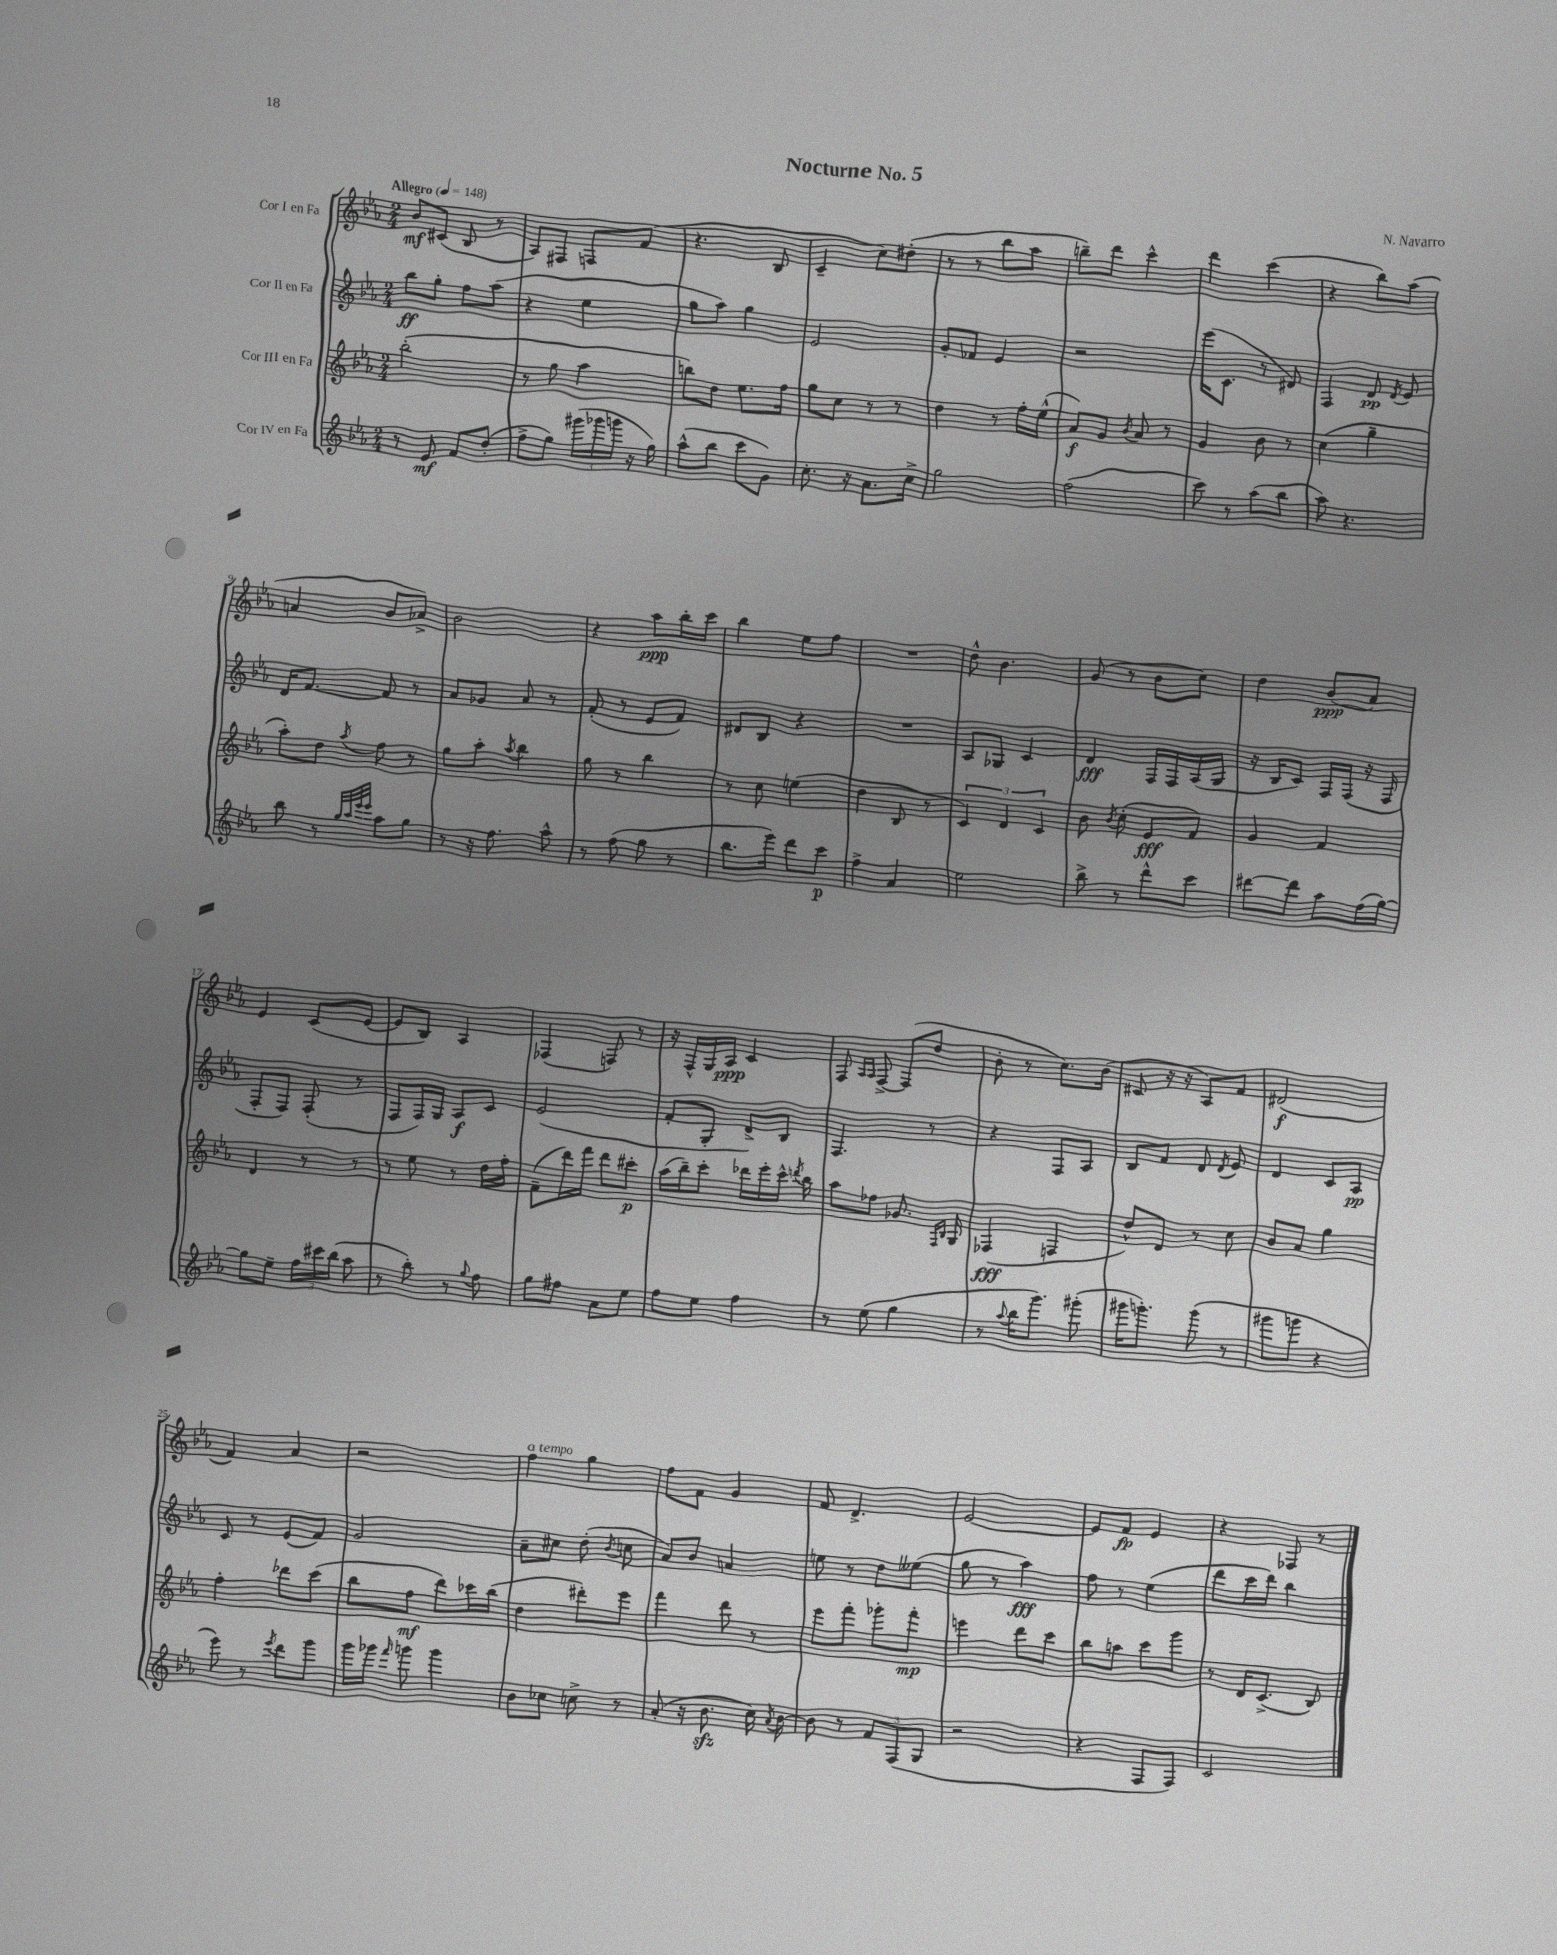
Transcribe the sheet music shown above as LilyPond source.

\header { title = "Nocturne No. 5" composer = "N. Navarro" }
<<
\new StaffGroup <<
\new Staff = "s0" \with { instrumentName = "Cor I en Fa" } {
    \clef treble \key ees \major \numericTimeSignature \time 2/4 \tempo "Allegro" 4 = 148
    \autoBeamOff bes'8[\mf cis'8]( bes8 r8 |
    aes8[) fis8] f8[ f'8]( |
    r4. bes8 |
    c'4-- c''8[) dis''8]-.( |
    r8 r8 bes''8[ aes''8] |
    b''8[--) d'''8] c'''4-^ |
    d'''4 c'''4( |
    r4 bes''8[) aes''8]( |
    a'4 bes'8[ aes'8]->) |
    bes'2 |
    r4 aes''8[\ppp bes''16-. c'''16] |
    bes''4 ees''8[ f''8] |
    R2 |
    d''8-^ bes'4. |
    g'8( r8 bes'8[ c''8]) |
    d''4 bes'8[\ppp( aes'8]) |
    ees'4 c'8[( ees'8]~ |
    ees'8[ bes8]) aes4 |
    fes4( f8) r8 |
    r16 f16[-^ g16 aes16]\ppp c'4 |
    f8 \grace { aes16[ aes16] } f8~-> f8[( d''8] |
    bes'8-. r8 c''8.[) bes'16]( |
    cis'8 r16 r16 aes8[) f'8] |
    dis'2\f( |
    f'4) aes'4 |
    r2 |
    f''4^\markup { \italic "a tempo" } g''4 |
    f''8[ f'8] g'4 |
    f'8 d'4.-> |
    ees'2~ |
    ees'8[ f'8]\fp ees'4 |
    r4 fes8 r8 \bar "|." |
}
\new Staff = "s1" \with { instrumentName = "Cor II en Fa" } {
    \clef treble \key ees \major \numericTimeSignature \time 2/4
    \autoBeamOff bes''8[\ff g''8]-. f''8[ aes''8]( |
    r4 ees''4 |
    g''8[ aes''8]) g''4 |
    ees'2 |
    g'8[-. fes'8] ees'4 |
    r2 |
    ees'''16[( c'8.] r8 dis'8) |
    f4 d'8\pp \acciaccatura { d'8 } ees'8 |
    d'16[ f'8.]~ f'8 r8 |
    aes'8[ ges'8] aes'8 r8 |
    f'8-.( r8 ees'8[ f'8]) |
    dis'8[ bes8] r4 |
    R2 |
    aes8[ ges8] c'4 |
    d'4\fff f16[ f16 aes16( g16] |
    r16 bes16[ c'8]) f16[ f16]( r16 f16 |
    f8[-. f8]) f8-.( r8 |
    f8[ f16) g16] aes8[\f c'8] |
    ees'2( |
    f'8[-. g8]-. d'8[->) bes8] |
    f4. r8 |
    r4 f8[ aes8] |
    bes8[ f'8] d'8 \acciaccatura { d'8 } ees'8 |
    d'4 c'8[ aes8]\pp |
    c'8 r8 ees'8[( f'8]) |
    g'2 |
    aes'8[-- cis''8] d''8-.( \acciaccatura { bes'8 } c''8 |
    aes'8[) bes'8] a'4 |
    e''8 r8 d''8[ eeses''8]( |
    g''8 r8 aes''4\fff) |
    f''8 r8 ees''4( |
    d'''8[ c'''16 d'''16]) bes''4 \bar "|." |
}
\new Staff = "s2" \with { instrumentName = "Cor III en Fa" } {
    \clef treble \key ees \major \numericTimeSignature \time 2/4
    \autoBeamOff bes''2-.( |
    r8 g''8 aes''4 |
    b''8[) d''8] ees''8.[ f''16] |
    g''8[ c''8] r8 r8 |
    d''4 r8 f''16[-. ees''16]-^( |
    aes'8[\f) g'8] \acciaccatura { bes'8 } aes'8 r8 |
    g'4 bes'8 r8 |
    c''4( g''4-- |
    aes''8[-.) d''8] \acciaccatura { aes''8 } f''8 r8 |
    g''8[ aes''8]-. \acciaccatura { aes''8 } bes''4 |
    g''8 r8 bes''4 |
    r8 c''8 e''4( |
    d''4 bes8 r8 |
    \tuplet 3/2 { c'4) d'4 c'4 } |
    bes'8 \acciaccatura { bes'8 } c''8-.( ees'8[\fff f'8]) |
    g'4 f'4 |
    d'4 r8 r8 |
    r8 ees''8 r8 d''16[ f''16]-. |
    f'8[--( d'''16) f'''16] d'''8[ cis'''8]-.\p |
    aes''16[( bes''16--) c'''8]-. des'''16[ ees'''16-. c'''16]-^ \acciaccatura { d'''8 } bes''16 |
    aes''8[ fes''8] ges'8. \grace { f16[ bes16] } g16 |
    fes4\fff( f4 |
    d''8[-^) d'8] r8 c''8 |
    bes'8[ aes'8] g''4 |
    f''4-. des'''8[ c'''8]( |
    bes''8[ f''8]\mf d'''8[) ces'''16 bes''16]( |
    d''4 dis'''8[-.) ees'''8] |
    f'''4 d'''8 r8 |
    ees'''8[ f'''8]-. ges'''8[-. f'''8]-.\mp |
    e'''4 d'''8[ c'''8] |
    bes''8[ a''8] c'''8[ g'''8] |
    r8 d'16[ c'8.]->( bes8) \bar "|." |
}
\new Staff = "s3" \with { instrumentName = "Cor IV en Fa" } {
    \clef treble \key ees \major \numericTimeSignature \time 2/4
    \autoBeamOff r8 ees'8\mf f'8[ d''8]-.( |
    f''8[-> g''8]) \tuplet 3/2 { gis'''16[( ges'''16 g'''16] } r16 g''16) |
    aes''8[-^( bes''8] c'''8[ g'8]) |
    c''8.-. r16 aes'8.[ c''16]-> |
    g''2 |
    f''2( |
    c'''8) r8 aes''8[( bes''8] |
    aes''8) r4. |
    bes''8 r8 \grace { g''32[ aes''32 ees'''32 ees'''32] } aes''8[ g''8] |
    r8 r16 f''8. aes''8-^ |
    r8 f''8( g''8 r8 |
    bes''8.[ ees'''16]) d'''8[ c'''8]\p |
    f''4-> aes'4 |
    ees''2 |
    bes''8-> r8 d'''8[-^ c'''8] |
    dis'''8[~ dis'''8] aes''8[ f''16( g''16]~) |
    g''8[ ees''8]-- \tuplet 3/2 { f''16[ cis'''16 bes''16]( } aes''8 |
    r8 bes''8-.) r8 \appoggiatura { g''8 } f''8 |
    g''8[ fis''8] aes'8[ ees''8] |
    f''8[ ees''8] f''4 |
    r8 ees''8( g''4 |
    r8 \appoggiatura { aes''8 } bes''16[ g'''8.]) gis'''8-.( |
    gis'''16[ g'''8.]-.) g'''8( r8 |
    gis'''8[ g'''8] r4 |
    ees'''8) r8 \acciaccatura { ees'''8 } d'''8[ g'''8] |
    g'''16[ ges'''16] \grace { f'''16 } g'''8 g'''4 |
    bes'8[ ces''8] c''8-> r8 |
    aes'8-.( r16 bes'8.\sfz c''16) \acciaccatura { aes'8 } bes'16~ |
    bes'8 r8 \tuplet 3/2 { f'8[ f8( g8] } |
    r2 |
    r4 f8[ f8]) |
    c'2 \bar "|." |
}
>>
>>
